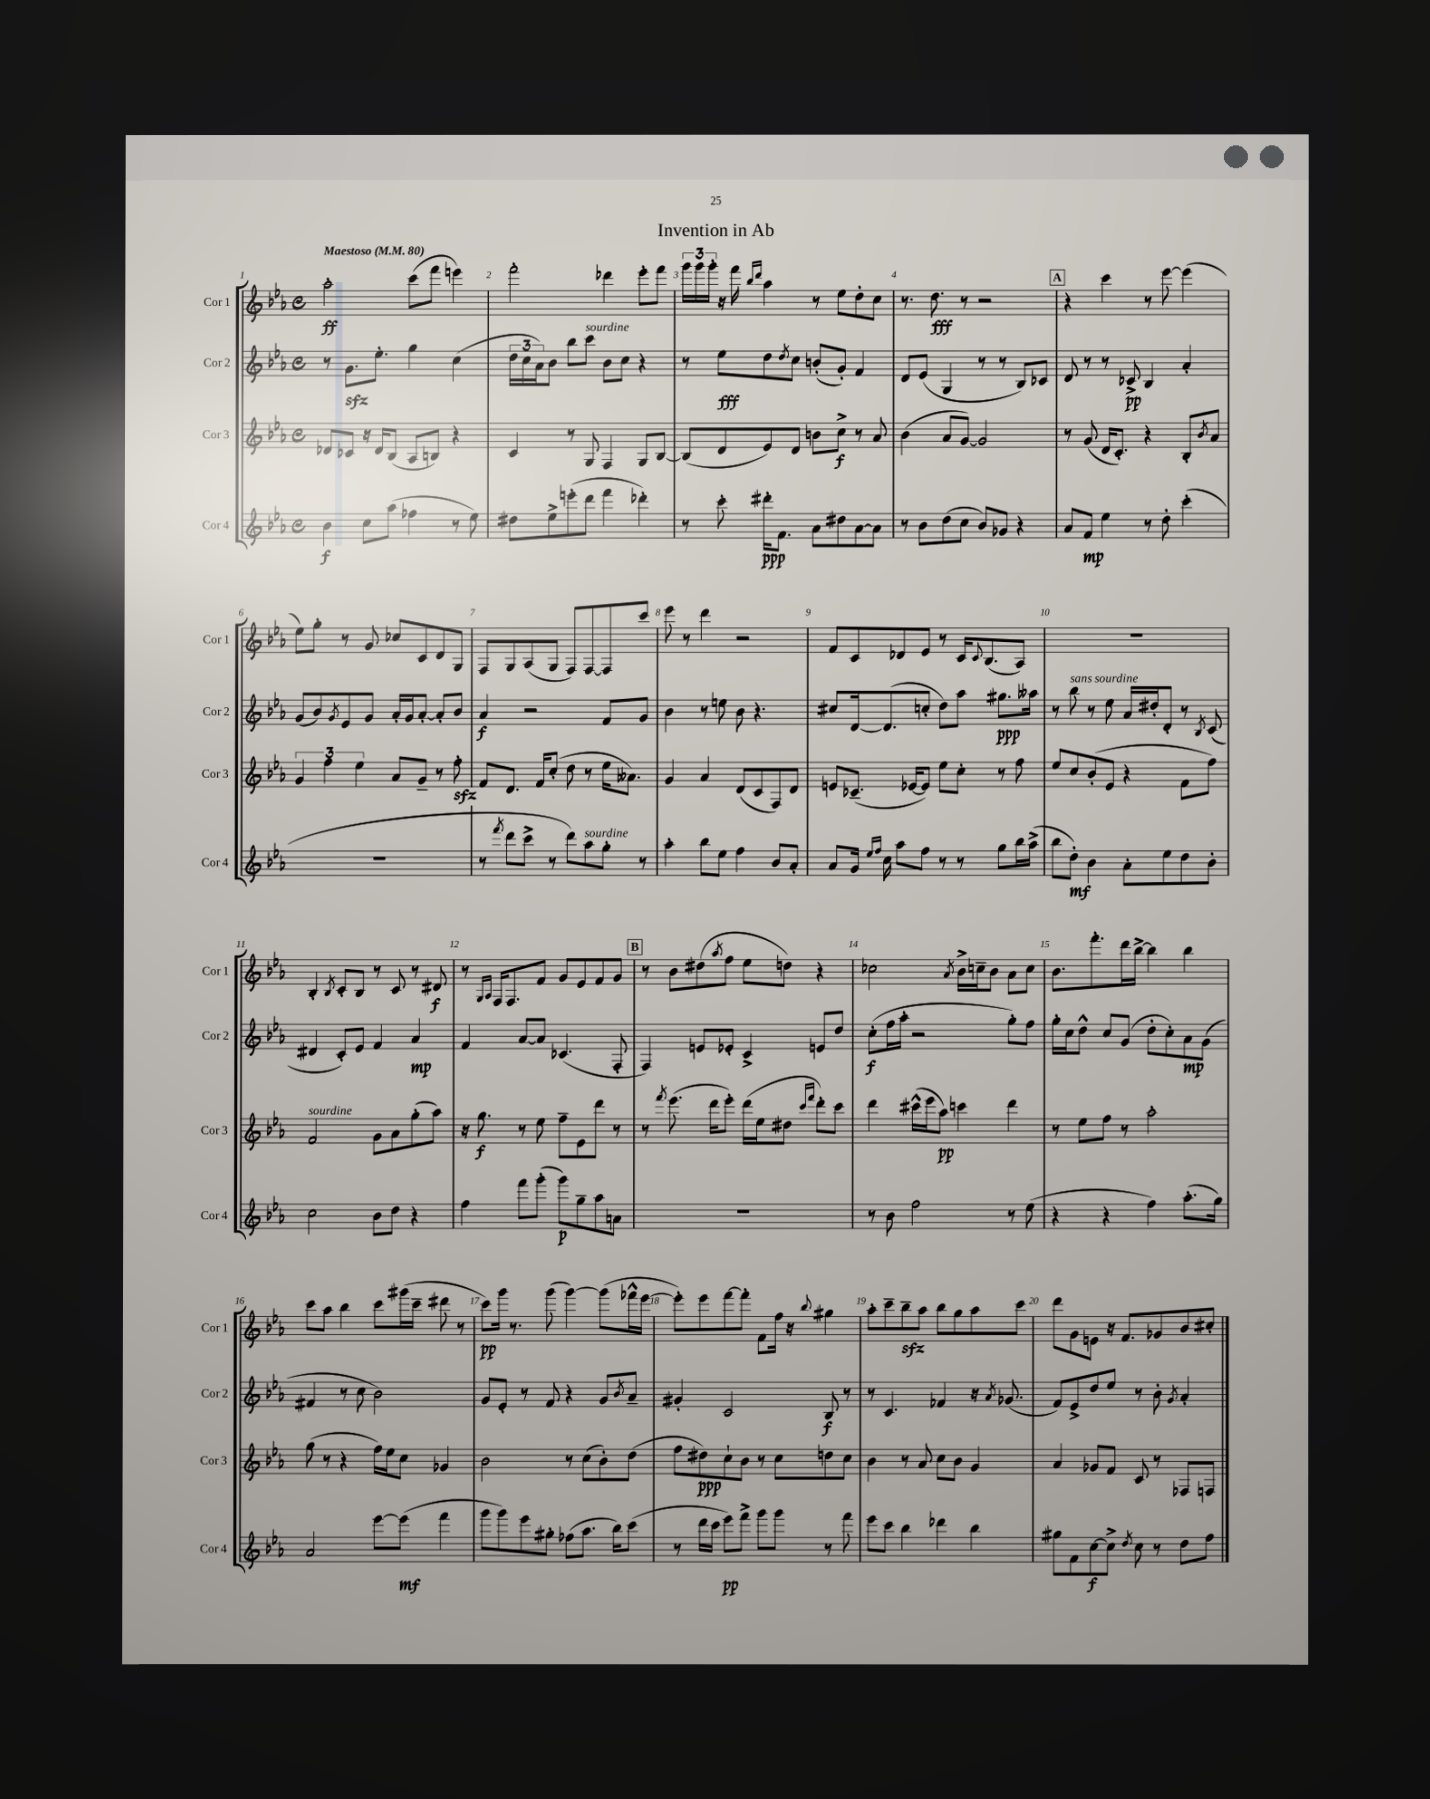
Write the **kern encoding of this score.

**kern	**dynam	**kern	**dynam	**kern	**dynam	**kern	**dynam
*part4	*part4	*part3	*part3	*part2	*part2	*part1	*part1
*staff4	*staff4	*staff3	*staff3	*staff2	*staff2	*staff1	*staff1
*I"Cor 4	*	*I"Cor 3	*	*I"Cor 2	*	*I"Cor 1	*
*I'Cor 4	*	*I'Cor 3	*	*I'Cor 2	*	*I'Cor 1	*
*clefG2	*	*clefG2	*	*clefG2	*	*clefG2	*
*k[b-e-a-]	*	*k[b-e-a-]	*	*k[b-e-a-]	*	*k[b-e-a-]	*
*M4/4	*	*M4/4	*	*M4/4	*	*M4/4	*
*met(c)	*	*met(c)	*	*met(c)	*	*met(c)	*
*MM80	*	*MM80	*	*MM80	*	*MM80	*
=1	=1	=1	=1	=1	=1	=1	=1
!	!	!	!	!	!	!LO:TX:a:B:t=Maestoso	!
4b-\	f	8d-X/L	.	8r	.	2aa-'\	ff
.	.	8c-X/J	.	8.gzz\L	.	.	.
8cc\L	.	16r	.	.	.	.	.
.	.	16d-/KL	.	8.ee-'\J	.	.	.
(8aa-\J	.	(8B-/J	.	.	.	.	.
4ff-X\	.	8A-/L	.	4gg\	.	(8ccc\L	.
.	.	8Bn/J)	.	.	.	8fff\J	.
8r	.	4r	.	(4cc\	.	4eeen\)	.
8ee-\)	.	.	.	.	.	.	.
=2	=2	=2	=2	=2	=2	=2	=2
8dd#X\L	.	4c/	.	24dd\LL	.	2fff'\	.
.	.	.	.	24cc\	.	.	.
.	.	.	.	24a-\J)	.	.	.
8ee-^\	.	.	.	8b-\J	.	.	.
(8eeen'\	.	8r	.	8bb-\L	.	.	.
!	!	!	!	!LO:TX:a:i:t=sourdine	!	!	!
8ddd\J	.	8G/	.	8ccc\J	.	.	.
4fff\	.	4F/	.	8b-\L	.	4ddd-X\	.
.	.	.	.	8cc\J	.	.	.
4ddd-X'\)	.	8G/L	.	4r	.	8eee-'\L	.
.	.	[8B-/J	.	.	.	8fff\J	.
=3	=3	=3	=3	=3	=3	=3	=3
8r	.	(8B-/L]	.	8r	.	24ggg\LL	.
.	.	.	.	.	.	24ggg\	.
.	.	.	.	.	.	24ggg'\JJ	.
8ccc'\	.	8d/	.	8ee-\L	fff	16r	.
.	.	.	.	.	.	16fff\	.
.	.	.	.	.	.	16qqbb-/LL	.
.	.	.	.	.	.	16qqddd/JJ	.
16ddd#X'\KL	ppp	8e-/)	.	8dd\	.	4aa-\	.
8.f\J	.	.	.	.	.	.	.
.	.	.	.	8qdd/	.	.	.
.	.	8d/J	.	8cc\J	.	.	.
8a-\L	.	8bn\L	.	(8bn'/L	.	8r	.
8dd#X\	.	8cc^\J	f	8g'/J)	.	8ee-\L	.
[8a-\	.	8r	.	4f/	.	8dd'\	.
8a-\J]	.	8a-/	.	.	.	8cc\J	.
=4	=4	=4	=4	=4	=4	=4	=4
8r	.	(4b-\	.	8d/L	.	8.r	.
8b-\L	.	.	.	(8e-/J	.	.	.
.	.	.	.	.	.	8.dd\	fff
(8dd\	.	8a-/L	.	4G/	.	.	.
8cc\J	.	[8g/J)	.	.	.	8r	.
8b-/L)	.	2g/]	.	8r	.	2r	.
8g-X/J	.	.	.	8r	.	.	.
4r	.	.	.	8B-/L)	.	.	.
.	.	.	.	8c-X/J	.	.	.
!!LO:REH:place=s1:t=A
=5	=5	=5	=5	=5	=5	=5	=5
8a-/L	.	8r	.	8d/	.	4r	.
8f/J	mp	(8g/	.	8r	.	.	.
4ee-\	.	16d/KL	.	8r	.	4ccc\	.
.	.	8.c'/J)	.	.	.	.	.
.	.	.	.	8c-X^/	pp	.	.
8r	.	4r	.	4B-/	.	8r	.
8dd'\	.	.	.	.	.	[8eee-\	.
(4ccc'\	.	8B-'/L	.	4a-'/	.	(4eee-\]	.
.	.	8qb-/	.	.	.	.	.
.	.	8a-/J	.	.	.	.	.
!!LO:LB:g=z
=6	=6	=6	=6	=6	=6	=6	=6
1r	.	6g/	.	(8g/L	.	8ee-\L)	.
.	.	.	.	8b-/)	.	8gg'\J	.
.	.	6ff\	.	.	.	.	.
.	.	.	.	8qg/	.	.	.
.	.	.	.	8e-/	.	8r	.
.	.	6ee-\	.	.	.	.	.
.	.	.	.	8g/J	.	8g/	.
.	.	8a-/L	.	16a-'/LL	.	8cc-X/L	.
.	.	.	.	16g/J	.	.	.
.	.	8g~/J	.	[8a-'/J	.	8c/	.
.	.	8r	.	8a-'/L]	.	8d/	.
.	.	8ffzz'\	.	8b-/J	.	8G/J	.
=7	=7	=7	=7	=7	=7	=7	=7
8r	.	8f/L	.	4a-/	f	8F/L	.
8qfff/	.	.	.	.	.	.	.
8ddd\L	.	8.d/J	.	.	.	8G/	.
8ccc^\J	.	.	.	2r	.	(8A-/	.
.	.	16f/KL	.	.	.	.	.
8r	.	(8cc'/J	.	.	.	8G/J	.
8ddd\L)	.	8dd\	.	.	.	8F/L)	.
!LO:TX:a:i:t=sourdine	!	!	!	!	!	!	!
8aa-\	.	8r	.	.	.	[8F/	.
8gg'\J	.	16ee-\KL	.	8f/L	.	8F/]	.
.	.	8.a--X\J)	.	.	.	.	.
8r	.	.	.	8g/J	.	8ccc/J	.
=8	=8	=8	=8	=8	=8	=8	=8
4aa-'\	.	4g/	.	4b-\	.	8eee-\	.
.	.	.	.	.	.	8r	.
8bb-\L	.	4a-/	.	8r	.	4ddd\	.
8ee-\J	.	.	.	8een\	.	.	.
4ff\	.	(8d/L	.	8b-\	.	2r	.
.	.	8c/	.	4.r	.	.	.
8b-/L	.	8F/)	.	.	.	.	.
8a-'/J	.	8d/J	.	.	.	.	.
=9	=9	=9	=9	=9	=9	=9	=9
8a-/L	.	8en/L	.	8cc#X/L	.	8f/L	.
16g/Jk	.	(8.c-X~/J	.	[16d/k	.	8c/	.
16qqee-/LL	.	.	.	.	.	.	.
16qqff/JJ	.	.	.	.	.	.	.
16cc\	.	.	.	(8.d/]	.	.	.
8aa-\L	.	.	.	.	.	8d-X/	.
.	.	[16e-X/KL	.	.	.	.	.
8ff\J	.	8e-/J])	.	8ccn'/J	.	8e-/J	.
8r	.	8ee-\L	.	8dd\L)	.	8r	.
8r	.	8cc'\J	.	8aa-\J	.	16c/KL	.
.	.	.	.	.	.	8qqc/	.
.	.	.	.	.	.	(8.B-/	.
8gg\L	.	8r	.	8.gg#X\L	ppp	.	.
16bb-\L	.	8ff\	.	.	.	8A-/J)	.
(16aa-^\JJ	.	.	.	16aa--X\Jk	.	.	.
=10	=10	=10	=10	=10	=10	=10	=10
8bb-\L	.	8ee-/L	.	8r	.	1r	.
!	!	!	!	!LO:TX:a:i:t=sans sourdine	!	!	!
8dd'\J)	mf	8cc/	.	8bb-\	.	.	.
4b-\	.	(8b-'/	.	8r	.	.	.
.	.	8e-/J	.	8ee-\	.	.	.
8a-'\L	.	4r	.	16a-/LL	.	.	.
.	.	.	.	16dd#X'/J	.	.	.
8ee-\	.	.	.	8d'/J	.	.	.
8dd\	.	8f\L	.	8r	.	.	.
.	.	.	.	8qB-/	.	.	.
8b-'\J	.	8ff\J)	.	(8c/	.	.	.
!!LO:LB:g=z
=11	=11	=11	=11	=11	=11	=11	=11
!	!	!LO:TX:a:i:t=sourdine	!	!	!	!	!
2cc\	.	2f/	.	4d#X/	.	4B-'/	.
.	.	.	.	.	.	8qB-/	.
.	.	.	.	8c'/L)	.	8c'/L	.
.	.	.	.	8e-/J	.	8B-/J	.
8b-\L	.	8g\L	.	4f/	.	8r	.
8dd\J	.	8a-\	.	.	.	8c/	.
4r	.	(8gg'\	.	4a-/	mp	8r	.
.	.	8aa-\J)	.	.	.	8d#X/	f
=12	=12	=12	=12	=12	=12	=12	=12
4ff\	.	16r	.	4f/	.	8r	.
.	.	8.gg\	f	.	.	.	.
.	.	.	.	.	.	16qqG/LL	.
.	.	.	.	.	.	16qqA-/JJ	.
.	.	.	.	.	.	16F/KL	.
.	.	.	.	.	.	8.F/	.
8fff\L	.	8r	.	[8a-/L	.	.	.
(8ggg'\J	.	8ee-\	.	8a-/J]	.	8f/J	.
8ggg\L)	p	8ff~\L	.	(4.c-X/	.	8g/L	.
8gg~\	.	8e-\	.	.	.	8e-/	.
8aa-\	.	8ddd\J	.	.	.	8f/	.
8an\J	.	8r	.	8F'/	.	8g/J	.
!!LO:REH:place=s1:t=B
=13	=13	=13	=13	=13	=13	=13	=13
1r	.	8r	.	4F/)	.	8r	.
.	.	8qfff/	.	.	.	.	.
.	.	(8.eee-\	.	.	.	8b-\L	.
.	.	.	.	8en/L	.	(8dd#X\	.
.	.	16ddd\KL	.	.	.	.	.
.	.	.	.	.	.	8qaa-/	.
.	.	8eee-'\J)	.	8e-X'/J	.	8ff\J	.
.	.	(16ddd\LL	.	4c^/	.	8ee-\L	.
.	.	16ee-\J	.	.	.	.	.
.	.	8dd#X\J	.	.	.	8ddn\J)	.
.	.	16qqccc/LL	.	.	.	.	.
.	.	16qqfff/JJ	.	.	.	.	.
.	.	8ddd'\L)	.	8en/L	.	4r	.
.	.	8ccc\J	.	8dd/J	.	.	.
=14	=14	=14	=14	=14	=14	=14	=14
8r	.	4ddd\	.	(8cc'\L	f	2cc-X\	.
8b-\	.	.	.	16ff\L	.	.	.
.	.	.	.	16aa-'\JJ	.	.	.
2ff\	.	(16ccc#X^^\LL	.	2r	.	.	.
.	.	16eee-\J	.	.	.	.	.
.	.	8aa-\J)	pp	.	.	.	.
.	.	.	.	.	.	8qa-/	.
.	.	4cccn\	.	.	.	16b-^\LL	.
.	.	.	.	.	.	16ccn~\J	.
.	.	.	.	.	.	8b-\J	.
8r	.	4ddd\	.	8gg'\L)	.	8a-\L	.
(8ee-\	.	.	.	8ff\J	.	8cc\J	.
=15	=15	=15	=15	=15	=15	=15	=15
4r	.	8r	.	16gg'\LL	.	8.b-\L	.
.	.	.	.	16cc\J	.	.	.
.	.	8ee-\L	.	8dd^^\J	.	.	.
.	.	.	.	.	.	8.fff'\	.
4r	.	8ff\J	.	8cc/L	.	.	.
.	.	8r	.	(8g/J	.	16ddd\L	.
.	.	.	.	.	.	[16bb-^\JJ	.
4ff\)	.	2aa-'\	.	8dd'\L	.	4bb-\]	.
.	.	.	.	8cc'\)	.	.	.
(8.aa-'\L	.	.	.	8a-\	mp	4bb-\	.
.	.	.	.	(8g\J	.	.	.
16gg\Jk)	.	.	.	.	.	.	.
!!LO:LB:g=z
=16	=16	=16	=16	=16	=16	=16	=16
2a-/	.	(8gg\	.	4f#X/	.	8ccc\L	.
.	.	8r	.	.	.	8aa-\J	.
.	.	4r	.	8r	.	4bb-\	.
.	.	.	.	8cc\	.	.	.
[8eee-\L	.	16ff\LL)	.	2b-\)	.	8ccc\L	.
.	.	16ee-\J	.	.	.	.	.
(8eee-\J]	mf	8cc\J	.	.	.	(16ggg#X\L	.
.	.	.	.	.	.	16ccc~\JJ	.
4fff\	.	4g-X/	.	.	.	8ddd#X\	.
.	.	.	.	.	.	8r	.
=17	=17	=17	=17	=17	=17	=17	=17
8ggg\L	.	2b-\	.	8g/L	.	8ccc\L)	pp
8ggg\)	.	.	.	8e-'/J	.	16ggg\Jk	.
.	.	.	.	.	.	8.r	.
8eee-\	.	.	.	8r	.	.	.
8gg#X'\J	.	.	.	8f/	.	(8ggg\	.
(8ff-X\L	.	8r	.	4r	.	[4ggg\)	.
8.aa-\J	.	(8cc\L	.	.	.	.	.
.	.	8b-'\)	.	8g/L	.	(8ggg\L]	.
16bb-\KL)	.	.	.	.	.	.	.
.	.	.	.	8qb-/	.	.	.
(8ccc\J	.	(8dd\J	.	8a-~/J	.	16fff-X^^\L	.
.	.	.	.	.	.	[16eee-\JJ	.
=18	=18	=18	=18	=18	=18	=18	=18
8r	.	8ff\L	.	4g#X'/	.	8eee-'\L])	.
16ddd\LL	.	8dd#X\)	ppp	.	.	8eee-\	.
16ccc\JJ	.	.	.	.	.	.	.
8eee-\L)	pp	8cc`\	.	2c/	.	[8fff\	.
8fff^\J	.	8b-\J	.	.	.	8fff'\J]	.
8ggg\L	.	8r	.	.	.	8f\L	.
8ggg\J	.	8cc\L	.	.	.	16ff\Jk	.
.	.	.	.	.	.	16r	.
.	.	.	.	.	.	8qqbb-/	.
8r	.	8ddn\	.	8B-/	f	4gg#X\	.
8fff\	.	8cc\J	.	8r	.	.	.
=19	=19	=19	=19	=19	=19	=19	=19
8eee-\L	.	4b-\	.	8r	.	8aa-'\L	.
8ccc\J	.	.	.	4.c/	.	8ccc~\	.
4bb-\	.	8r	.	.	.	8bb-zz~\	.
.	.	8a-/	.	.	.	8aa-\J	.
4ddd-X\	.	8cc\L	.	4f-X/	.	8bb-\L	.
.	.	8b-\J	.	.	.	8gg\	.
4bb-\	.	4g/	.	16r	.	8aa-\	.
.	.	.	.	8qa-/	.	.	.
.	.	.	.	(8.g-X/	.	.	.
.	.	.	.	.	.	8ccc\J	.
=20	=20	=20	=20	=20	=20	=20	=20
8gg#X\L	.	4a-/	.	8f/L)	.	8ddd\L	.
8f\	.	.	.	8e-^/	.	8g\	.
[8cc\	f	8g-X/L	.	8dd/	.	8en\J	.
8cc^\J]	.	8f/J	.	8ee-/J	.	16r	.
.	.	.	.	.	.	8.f/L	.
8qdd/	.	.	.	.	.	.	.
8cc\	.	8c/	.	8r	.	.	.
8r	.	8r	.	8b-'\	.	8g-X/	.
.	.	.	.	8qg/	.	.	.
8dd\L	.	8F-X/L	.	4a-'/	.	8b-/	.
8ff\J	.	8Fn/J	.	.	.	8cc#X'/J	.
==	==	==	==	==	==	==	==
*-	*-	*-	*-	*-	*-	*-	*-
